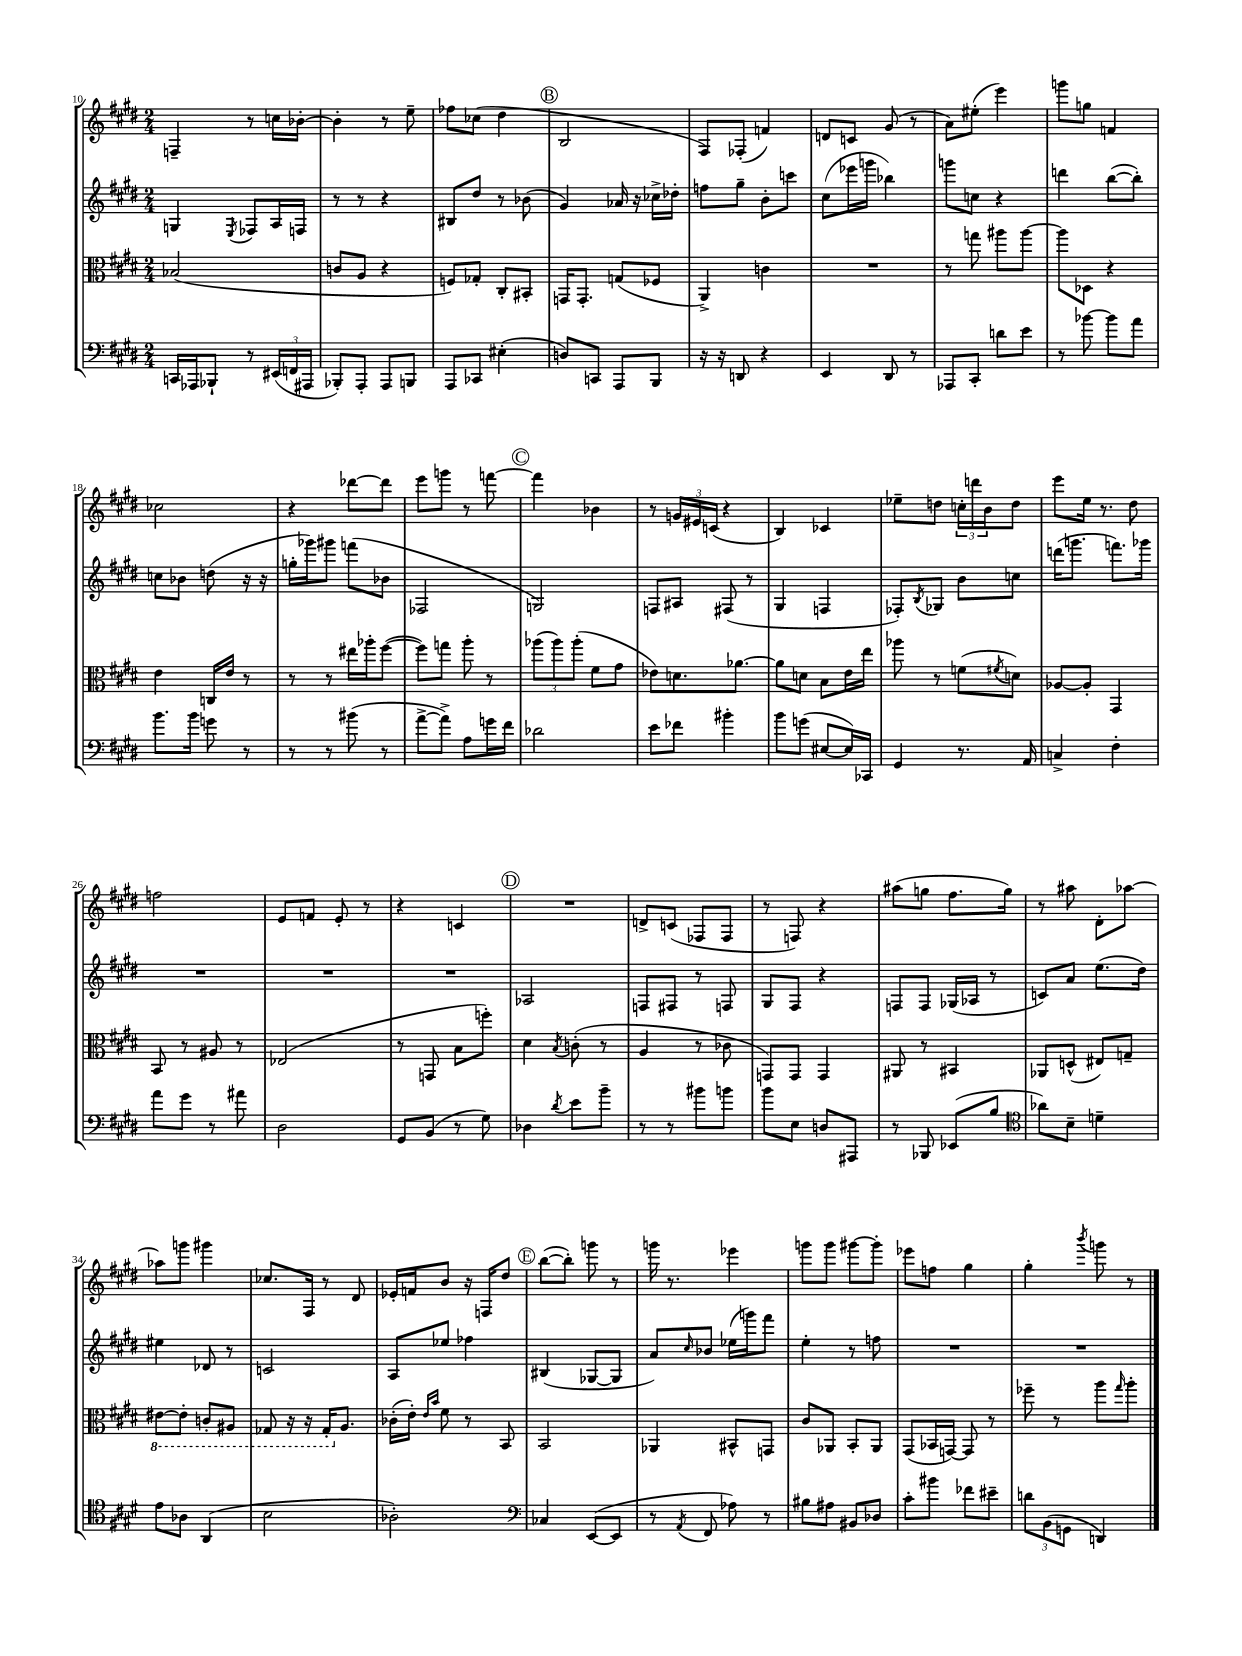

**kern	**kern	**kern	**kern
*part4	*part3	*part2	*part1
*staff4	*staff3	*staff2	*staff1
*clefF4	*clefC3	*clefG2	*clefG2
*k[f#c#g#d#]	*k[f#c#g#d#]	*k[f#c#g#d#]	*k[f#c#g#d#]
*M2/4	*M2/4	*M2/4	*M2/4
=10	=10	=10	=10
16CCn/LL	(2B-X/	4Gn/	4Fn~/
16AAA-X/J	.	.	.
8BBB-X`/J	.	.	.
.	.	8qE/	.
8r	.	8F-X/L	8r
(24EE#X/LL	.	16A/L	16ccn\LL
24FFn/	.	.	.
.	.	16Fn/JJ	[16b-X'\JJ
24AAA#X/JJ	.	.	.
=11	=11	=11	=11
8BBB-X'/L)	8cn/L	8r	4b-'\]
8AAA'/J	8A/J	8r	.
8AAA/L	4r	4r	8r
8BBBn/J	.	.	8ee~\
=12	=12	=12	=12
8AAA/L	8Fn/L)	8B#X/L	8ff-X\L
8CC-X/J	8G-X'/J	8dd#/J	(8cc-X\J
(4E#X'\	8C#'/L	8r	4dd#\
.	8BB#X'/J	(8b-X\	.
!!LO:REH:place=s1:t=B
=13	=13	=13	=13
8Dn/L)	16GGn/KL	4g#/)	2B/
.	8.GG'/J	.	.
8CCn/J	.	.	.
8AAA/L	(8Gn/L	16a-X/	.
.	.	16r	.
8BBB/J	8F-X/J	16cc-X^\LL	.
.	.	16dd-X'\JJ	.
=14	=14	=14	=14
16r	4AA^/)	8ffn\L	8F#/L)
16r	.	.	.
8DDn/	.	8gg#~\J	(8F-X'/J
4r	4cn\	8b'\L	4fn/)
.	.	8cccn\J	.
=15	=15	=15	=15
4EE/	2r	(8cc#\L	8dn/L
.	.	16eee-X\L	8cn/J
.	.	16gggn\JJ	.
8DD#/	.	4bb-X\)	(8g#/
8r	.	.	8r
=16	=16	=16	=16
8AAA-X/L	8r	8gggn\L	8a\L)
8CC#'/J	8ggn\	8ccn\J	(8ee#X'\J
8dn\L	8aa#X\L	4r	4eee\)
8e\J	[8aa#\J	.	.
=17	=17	=17	=17
8r	8aa#\L]	4dddn\	8gggn\L
[8b-X\	8D-X\J	.	8ggn\J
8b-\L]	4r	([8bb\L	4fn/
8a\J	.	8bb'\J])	.
!!LO:LB:g=z
=18	=18	=18	=18
8.b\L	4e\	8ccn\L	2cc-X\
.	.	8b-X\J	.
16b\Jk	.	.	.
8gn\	16Cn/LL	(8ddn\	.
.	16e/JJ	.	.
8r	8r	16r	.
.	.	16r	.
=19	=19	=19	=19
8r	8r	16ggn'\LL	4r
.	.	16ggg-X\J)	.
8r	8r	8ggg#X\J	.
(8b#X\	16ee#X\LL	(8fffn\L	[8ddd-X\L
.	16aa-X'\J	.	.
8r	([8ff#\J	8b-X\J	8ddd-\J]
=20	=20	=20	=20
[8a^\L	8ff#\L])	2F-X/	8eee\L
8a^\J])	8ggn\J	.	8gggn\J
8A\L	8aa'\	.	8r
16gn\L	8r	.	[8fffn\
16f#\JJ	.	.	.
!!LO:REH:place=s1:t=C
=21	=21	=21	=21
2d-X\	(12aa-X\L	2Gn/)	4fff\]
.	12aa-\)	.	.
.	(12aa-'\J	.	.
.	8f#\L	.	4b-X\
.	8g#\J	.	.
=22	=22	=22	=22
8e\L	8e-X\L)	8Fn/L	8r
8f-X\J	8.dn\	8A#X/J	24gn/LL
.	.	.	24e#X/
.	.	.	(24cn/JJ
4b#X'\	.	(8F#X/	4r
.	[8.a-X\J	.	.
.	.	8r	.
=23	=23	=23	=23
8b\L	8a-\L]	4G#/	4B/)
(8gn\J	8dn\J	.	.
[8E#X/L	8B\L	4Fn/	4c-X/
16E#/L])	16e\L	.	.
16CC-X/JJ	16ee\JJ	.	.
=24	=24	=24	=24
4GG#/	8aa-X\	8F-X'/L)	8ee-X~\L
.	.	8qB/	.
.	8r	8G-X/J	8ddn\J
8.r	(8fn\L	8b\L	24ccn'\LL
.	.	.	24dddn\
.	.	.	24b\J
.	8qf#X/	.	.
.	8dn\J)	8ccn\J	8dd\J
16AA/	.	.	.
=25	=25	=25	=25
4Cn^/	[8A-X/L	(16dddn\KL	8eee\L
.	.	8.gggn\J	.
.	8A-'/J]	.	16ee\Jk
.	.	.	8.r
4F#'\	4GG#/	8.fffn\L)	.
.	.	.	8dd#\
.	.	16ggg-X\Jk	.
!!LO:LB:g=z
=26	=26	=26	=26
8a\L	8BB/	2r	2ffn\
8g#\J	8r	.	.
8r	8A#X/	.	.
8a#X\	8r	.	.
=27	=27	=27	=27
2D#\	(2E-X/	2r	8e/L
.	.	.	8fn/J
.	.	.	8e'/
.	.	.	8r
=28	=28	=28	=28
8GG#/L	8r	2r	4r
(8BB/J	8GGn/	.	.
8r	8B\L	.	4cn/
8G#\)	8ffn'\J)	.	.
!!LO:REH:place=s1:t=D
=29	=29	=29	=29
4D-X\	4d#\	2A-X/	2r
8qd#/	8qB/	.	.
8e\L	(8cn'\	.	.
8b~\J	8r	.	.
=30	=30	=30	=30
8r	4A/	8Fn/L	8dn^/L
8r	.	8F#X/J	(8cn/J
8b#X\L	8r	8r	8F-X/L
8bn\J	8c-X\	8Fn/	8F-/J
=31	=31	=31	=31
8b\L	8GGn/L)	8G#/L	8r
8E\J	8GG/J	8F#/J	8Fn/)
8Dn/L	4GG/	4r	4r
8AAA#X/J	.	.	.
=32	=32	=32	=32
8r	8AA#X/	8Fn/L	(8aa#X\L
8BBB-X/	8r	8F/J	8ggn\J
(8EE-X/L	4BB#X/	(16G-X/LL	8.ff#\L
.	.	16A-X/JJ	.
8B/J	.	8r	.
.	.	.	16gg\Jk)
=33	=33	=33	=33
*clefC4	*	*	*
8a-X\L)	8AA-X/L	8cn/L)	8r
8B~\J	(8Dn^^/J	8a/J	8aa#X\
4dn~\	8E#X/L)	(8.ee\L	8d#'\L
.	8Gn~/J	.	[8aa-X\J
.	.	16dd#\Jk)	.
!!LO:LB:g=z
=34	=34	=34	=34
*	*8ba	*	*
8e\L	[8E#X\L	4ee#X\	8aa-X\L]
8A-X\J	8E#'\J]	.	8gggn\J
(4AA/	8Cn'/L	8d-X/	4ggg#X\
.	8AA#X/J	8r	.
=35	=35	=35	=35
2B\	8GG-X/	2cn/	8.cc-X/L
.	16r	.	.
.	16r	.	16F#/Jk
.	16GG-'/KL	.	8r
*	*X8ba	*	*
.	8.A/J	.	.
.	.	.	8d#/
=36	=36	=36	=36
2A-X'\)	(16c-X'\LL	8A/L	16e-X'/LL
.	16e'\JJ)	.	16fn/J
.	16qqe/LL	.	.
.	16qqb/JJ	.	.
.	8f#\	8ee-X/J	8b/J
.	8r	4ff-X\	16r
.	.	.	16Fn/KL
.	8BB/	.	8dd#/J
!!LO:REH:place=s1:t=E
=37	=37	=37	=37
*clefF4	*	*	*
4C-X/	2BB/	(4B#X/	([8bb\L
.	.	.	8bb'\J])
([8EE/L	.	[8G-X/L	8gggn\
8EE/J]	.	8G-/J]	8r
=38	=38	=38	=38
8r	4AA-X/	8a/L)	16gggn\
.	.	.	8.r
8qAA/	.	16qqcc#/	.
8FF#/	.	8b-X/J	.
8A-X\)	8BB#X^^/L	(16ee-X\LL	4eee-X\
.	.	16gggn\J)	.
8r	8GGn/J	8fff#\J	.
=39	=39	=39	=39
8B#X\L	8c#/L	4ee'\	8gggn\L
8A#X\J	8AA-X/J	.	8ggg\J
8BB#X/L	8BB'/L	8r	[8ggg#X\L
8D-X/J	8AA-/J	8ffn\	8ggg#'\J]
=40	=40	=40	=40
8c#'\L	(8GG#/L	2r	8eee-X\L
8b#X\J	16BB-X/L	.	8ffn\J
.	[16GGn/JJ)	.	.
8f-X\L	8GG/]	.	4gg#\
8e#X~\J	8r	.	.
=41	=41	=41	=41
12dn\L	8ff-X~\	2r	4gg#'\
(12BB\	.	.	.
.	8r	.	.
12GGn\J	.	.	.
.	.	.	8qbbb/
4DDn/)	8aa\L	.	8gggn\
.	16qqgg#/	.	.
.	8aa'\J	.	8r
==	==	==	==
*-	*-	*-	*-
